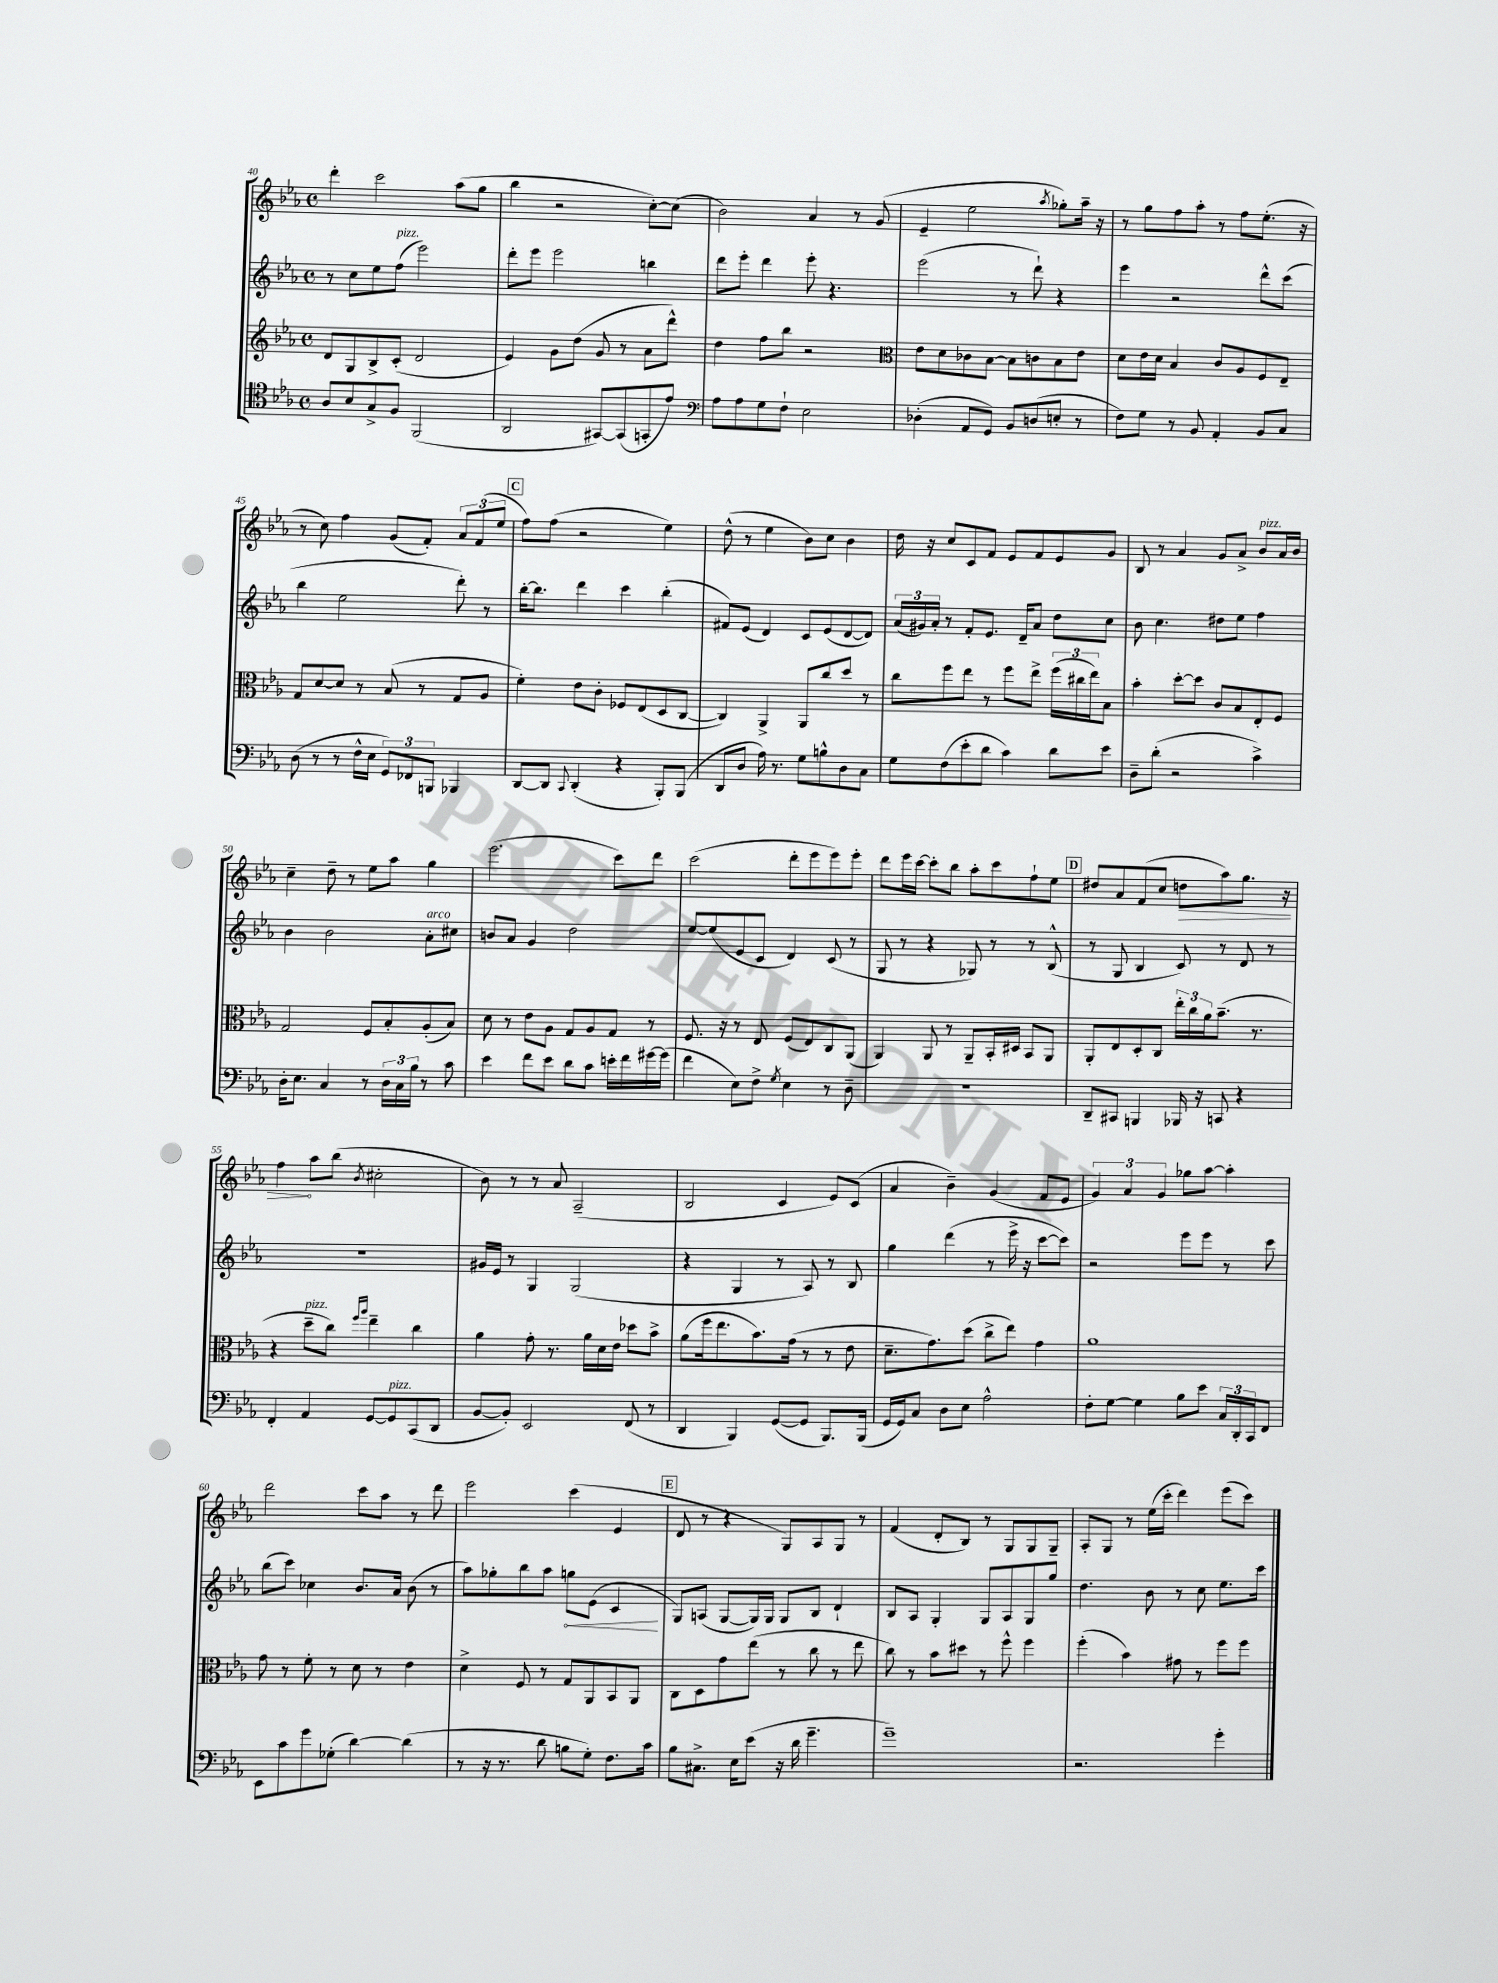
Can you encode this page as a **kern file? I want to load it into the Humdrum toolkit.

**kern	**kern	**kern	**kern
*staff4	*staff3	*staff2	*staff1
*clefC4	*clefG2	*clefG2	*clefG2
*k[b-e-a-]	*k[b-e-a-]	*k[b-e-a-]	*k[b-e-a-]
*M4/4	*M4/4	*M4/4	*M4/4
*met(c)	*met(c)	*met(c)	*met(c)
8A-/L	8d/L	8r	4ddd'\
8B-/	8G/	8cc\L	.
8G^/	8B-^/	8ee-\	2ccc\
8F/J	(8c'/J	(8ff\J	.
(2FF/	2d/	2eee-\)	.
.	.	.	(8aa-\L
.	.	.	8gg\J
=	=	=	=
2AA-/	4e-/)	8ddd'\L	4bb-\
.	.	8eee-\J	.
.	8g\L	2eee-\	2r
.	(8dd\J	.	.
[8GG#/L)	8g/	.	.
(8GG#/]	8r	.	.
8GG'/	8a-\L	4bb\	[8cc'\L)
8e-/J)	8ddd^^\J)	.	(8cc\]J
=	=	=	=
*clefF4	*	*	*
8A-\L	4dd\	8ddd\L	2b-\)
8A-\	.	8eee-'\J	.
8G\	8ff\L	4ddd\	.
8F`\J	8bb-\J	.	.
2E-\	2r	8eee-'\	4a-/
.	.	4.r	.
.	.	.	8r
.	.	.	(8g/
=	=	=	=
*	*clefC3	*	*
(4D-'\	8e-\L	(2eee-\	4e-~/
.	8d\	.	.
8AA-/L	8c-\	.	2ee-\
8GG/J)	[8B-\J	.	.
8BB-/L	8B-\]L	8r	.
(8D/	8c\	8ddd`\)	.
.	.	.	8qaa-/
8E'/J	8B-\	4r	8gg-'\L)
8r	8e-\J	.	16aa-~\Jk
.	.	.	16r
=	=	=	=
8F\L)	8d\L	4eee-\	8r
8G\J	16e-\L	.	8gg\L
.	16d\JJ	.	.
8r	4B-/	2r	8ff\
8BB-/	.	.	8aa-'\J
4AA-'/	8c/L	.	8r
.	8A-/	.	8ff\L
8BB-/L	8F/	8ddd^^\L	(8.ee-'\J
8C/J	8E-~/J	(8ccc\J	.
.	.	.	16r
=	=	=	=
(8D\	8G/L	4bb-\	8r
8r	[8d/	.	8cc\)
8r	8d/]J	2ee-\	4ff\
16F^^\LL	8r	.	.
16E-\JJ	.	.	.
12GG/L)	(8B-/	.	(8g/L
12FF-/	.	.	.
.	8r	.	8f'/J)
12BBB/J	.	.	.
4BBB-/	8G/L	8ddd'\)	12a-/L
.	.	.	(12f/
.	8A-/J	8r	.
.	.	.	12ee-/J
=	=	=	=
[8DD/L	4f'\)	[16bb-'\LK	8ff\L)
.	.	8.bb-\]J	.
8DD/]J	.	.	(8ff\J
8qqCC/	.	.	.
(4DD'/	8e-\L	4ddd\	2r
.	8c'\J	.	.
4r	8F-/L	4ccc\	.
.	(8E-/	.	.
8BBB-'/L)	8D/	(4bb-'\	4ee-\)
(8BBB-/J	[8C/J	.	.
=	=	=	=
8DD/L	4C/])	8f#/L)	(8dd^^\
8D/J	.	(8e-/J	8r
16A-\)	4AA-^/	4d/)	4ee-\
8.r	.	.	.
8G\L	8AA-/L	8c/L	8b-\L)
8B^^\	8cc/	(8e-/	8cc\J
8D\	8dd/J	[8d/	4b-\
8C\J	8r	8d/]J)	.
=	=	=	=
8G\L	8cc\L	(24a-/LL	16dd\
.	.	24g#/)	.
.	.	.	16r
.	.	24a-'/JJ	.
(8F\	8ff\	8r	8cc/L
8e-'\	8ee-\J	8f'/L	8c/
8d\J	8r	8.e-/J	8f/J
4c\)	8ff\L	.	8e-/L
.	.	16d~/LK	.
.	8ee-^\J	8a-/J	8f/
8d\L	(24ff\LL	8dd\L	8e-/
.	24cc#\	.	.
.	24ee-\J)	.	.
8e-\J	8B-\J	8cc\J	8g/J
=	=	=	=
8D~\L	4b-'\	8b-\	8B-/
(8d'\J	.	4.cc\	8r
2r	[8dd'\L	.	4a-/
.	8dd\]J	.	.
.	8c/L	8dd#\L	8g/L
.	8B-/	8ee-\J	8a-^/J
4c^\)	8E-'/	4ff\	8b-/L
.	8F/J	.	16a-/L
.	.	.	16b-/JJ
=	=	=	=
16D'\LK	2G/	4b-\	4cc~\
8.E-\J	.	.	.
4C/	.	2b-\	8dd~\
.	.	.	8r
8r	8F/L	.	8ee-\L
24D\LL	8B-'/	.	8aa-\J
24C\	.	.	.
24B-\JJ	.	.	.
8r	(8A-'/	8a-'\L	4gg\
8c\	8B-/J)	8cc#\J	.
=	=	=	=
4e-\	8d\	8b/L	(2.eee-\
.	8r	8a-/J	.
8f\L	8e-\L	4g/	.
8e-\J	8A-\J	.	.
8d\L	8G/L	2dd\	.
8c\J	8A-/	.	.
16e'\LL	8G/J	.	8ccc\L)
16f\	.	.	.
[16g#\	8r	.	8ddd\J
(16g#\]JJ	.	.	.
=	=	=	=
4f\	8.F/	[8ee-/L	(2ccc\
.	.	(8ee-/]	.
.	16r	.	.
8E-\L)	8r	8e-/	.
8F^\J	8E-/	8c/J	.
8qG/	.	.	.
4E-\	(8F/L	4d/)	8ddd'\L
.	8E-/)	.	8eee-\
8r	8C/	(8c/	8eee-\)
8D~\	(8AA-/J	8r	8eee-'\J
=	=	=	=
1r	4AA-/)	8G/	8ddd\L
.	.	8r	16eee-\L
.	.	.	[16ccc\JJ
.	8AA-/	4r	8ccc'\]L
.	8r	.	8bb-\J
.	8AA-~/L	8G-/)	8aa-'\L
.	16BB-'/L	8r	8ccc\
.	16D#/JJ	.	.
.	8BB-/L	8r	8ff`\
.	8AA-/J	(8B-^^/	8ee-\J
=	=	=	=
8DD~/L	8AA-'/L	8r	8dd#/L
8CC#/J	8E-/	8G/	8a-/
4BBB/	8D'/	4B-/	(8f/
.	8C/J	.	8cc/J
16BBB-/	24ee-'\LL	8c/)	8dd\L
.	24cc\	.	.
16r	.	.	.
.	24a-\J	.	.
8CC/	(8.b-~\J	8r	8aa-\)
4r	.	8d/	8.gg\J
.	8.r	.	.
.	.	8r	.
.	.	.	16r
=	=	=	=
4FF'/	4r	1r	4ff\
4AA-/	8dd~\L	.	8aa-\L
.	8cc\J)	.	(8bb-\J
.	16qqff/LL	.	.
.	16qqaa-/JJ	.	8qb-/
[8GG/L	4ee-~\	.	2cc#'\
8GG/]	.	.	.
(8CC/	4cc\	.	.
8DD/J	.	.	.
=	=	=	=
[8BB-/L	4a-\	16g#/LL	8b-\)
.	.	16e-/JJ	.
8BB-'/]J)	.	8r	8r
2EE-/	8g'\	4G/	8r
.	8.r	.	8a-/
.	.	(2G/	(2A-~/
.	16a-\LL	.	.
.	16d\	.	.
.	16e-\JJ	.	.
(8FF/	8dd-\L	.	.
8r	8b-^\J	.	.
=	=	=	=
4DD/	(8a-\L	4r	2B-/
.	16ff\k	.	.
.	8.ee-\	.	.
4BBB-/)	.	4G/	.
.	8.b-\)	.	.
([8GG/L	.	8r	4c/
.	(16g\Jk	.	.
8GG/]J	8r	8A-/)	.
8.BBB-/L)	8r	8r	8e-/L)
.	8e-\	8B-/	(8c/J
(16BBB-/Jk	.	.	.
=	=	=	=
16GG/LL	8.d~\L	4gg\	4a-/
16GG/J)	.	.	.
8C/J	.	.	.
.	8.g\)	.	.
8D\L	.	(4ddd\	4b-~\)
8E-\J	(8dd\J	.	.
2A-^^\	8cc^\L	8r	(4g/
.	8ee-\J)	16eee-^\	.
.	.	16r	.
.	4g\	[8ccc\L	8f/L
.	.	8ccc\]J)	8e-/J
=	=	=	=
8F'\L	1a-	2r	6g/)
[8G\J	.	.	.
.	.	.	6a-/
4G\]	.	.	.
.	.	.	6g/
8B-\L	.	8eee-\L	8gg-\L
8e-\J	.	8eee-\J	[8aa-\J
24C/LL	.	8r	4aa-'\]
24DD'/	.	.	.
24CC/J	.	.	.
8FF/J	.	8ccc\	.
=	=	=	=
8EE-\L	8g\	(8bb-\L	2ddd\
8c\	8r	8ccc\J)	.
8g\	8f'\	4cc-\	.
(8G-'\J	8r	.	.
[4d\)	8d\	8.b-/L	8ccc\L
.	8r	.	8aa-\J
.	.	16a-/Jk	.
(4d\]	4e-\	(8b-\	8r
.	.	8r	8ddd\
=	=	=	=
8r	4d^\	8aa-\L)	2eee-\
16r	.	8gg-'\	.
8.r	.	.	.
.	8F/	8bb-\	.
8d\	8r	8aa-\J	.
8B\L	8G/L	8gg\L	(4ccc\
8G'\J)	8AA-/	(8e-\J	.
8.F\L	8BB-/	4c/	4e-/
.	8AA-/J	.	.
16c\Jk	.	.	.
=	=	=	=
8B-\L	8C\L	8G/L)	8d/
8.C#^\J	8D\	(8A/J	8r
.	8g\	[8G/L	4r
16E-\LK	.	.	.
(8e-\J	(8ee-\J	16G/]L)	.
.	.	16G/JJ	.
16r	8r	8G/L	8G/L)
16d\	.	.	.
4.g~\	8cc\	8B-/J	8A-/
.	8r	4d`/	8G/J
.	8ee-\	.	8r
=	=	=	=
1g~)	8cc\)	8B-/L	(4f/
.	8r	8A-/J	.
.	8b-\L	4G'/	8d'/L
.	8dd#\J	.	8B-/J)
.	8r	8G/L	8r
.	8ff^^\	8A-/	8G/L
.	4ff\	8G/	8G/
.	.	8gg/J	8G~/J
=	=	=	=
2.r	(4ff'\	4.dd\	8A-'/L
.	.	.	8G/J
.	4b-\)	.	8r
.	.	8b-\	(16ee-\LL
.	.	.	16ccc'\JJ
.	8g#\	8r	4ddd\)
.	8r	8cc\	.
4g'\	8ff\L	8.ee-\L	(8eee-\L
.	8ff\J	.	8ccc\J)
.	.	16ccc\Jk	.
==	==	==	==
*-	*-	*-	*-
